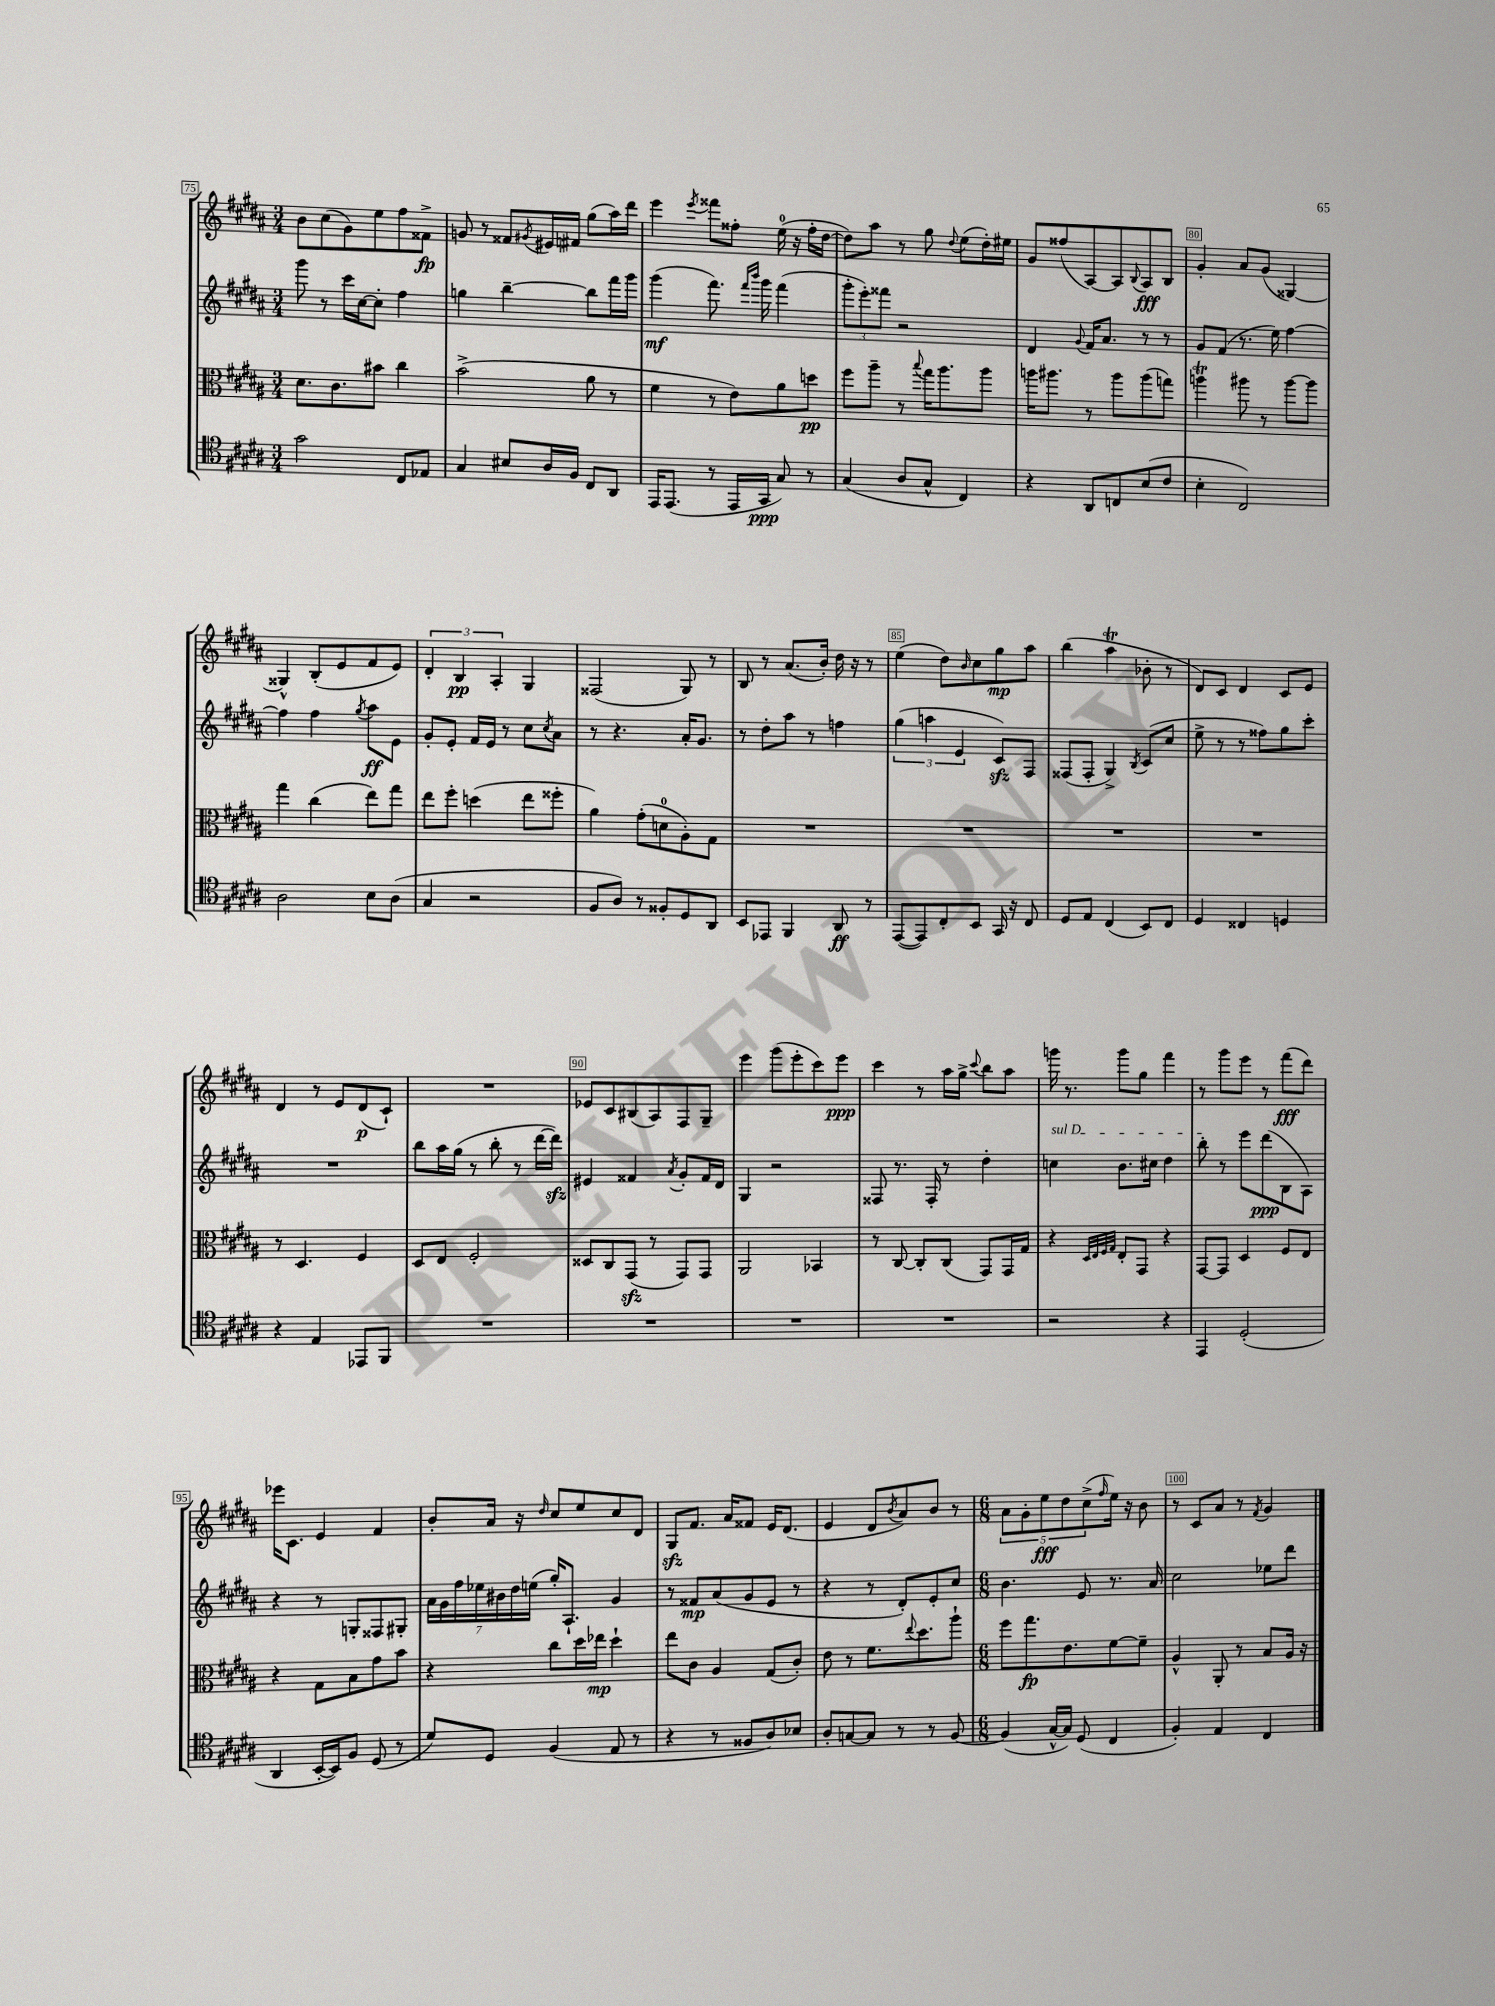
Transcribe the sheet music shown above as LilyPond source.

<<
\new StaffGroup <<
\new Staff = "s0" {
    \clef treble \key b \major \numericTimeSignature \time 3/4
    b'8 cis''8( gis'8) e''8 fis''8 fisis'8->\fp |
    g'8 r8 fisis'8 \acciaccatura { gis'8 } eis'16 fis'16 gis''8( ais''16) dis'''16 |
    e'''4 \acciaccatura { e'''8 } fisis'''8 fisis''8-. e''16-0( r16 fisis''16-. dis''16~ |
    dis''8) ais''8 r8 gis''8 \appoggiatura { dis''8 } e''8( dis''16-.) eis''16 |
    gis'8 fisis''8( ais8~) ais8 \appoggiatura { b8 } ais8\fff b8 |
    gis'4-. ais'8 gis'8( gisis4~) |
    gisis4-^ b8-.( e'8 fis'8 e'8) |
    \tuplet 3/2 { dis'4-. b4\pp ais4-. } gis4 |
    fisis2( gis8) r8 |
    b8 r8 ais'8.( b'16-.) dis''16 r16 r8 |
    e''4( dis''8) \grace { b'16 } cis''8 gis''8\mp ais''8 |
    b''4( ais''4\trill bes'8-. r8 |
    dis'8) cis'8 dis'4 cis'8 e'8 |
    dis'4 r8 e'8 dis'8\p( cis'8-!) |
    R2. |
    ees'8 cis'8 bis8( ais8) fis8 gis8-- |
    e'''4 gis'''8( e'''8-. cis'''8) e'''8\ppp |
    cis'''4 r8 ais''16 gis''16-> \appoggiatura { cis'''8 } b''8 ais''8 |
    g'''16 r8. g'''8 gis''8 fis'''4 |
    r8 gis'''8 e'''8 r8 fis'''8\fff( dis'''8) |
    ees'''16 cis'8. e'4 fis'4 |
    b'8-. ais'16 r16 \grace { dis''16 } cis''8 e''8 cis''8 dis'8 |
    gis8\sfz fis'8. ais'16 fisis'8 e'16 dis'8.( |
    e'4 dis'8 \acciaccatura { b'8 } ais'8) b'8 r8 |
    \numericTimeSignature \time 6/8 \tuplet 5/4 { ais'8 gis'8-. e''8\fff dis''8 cis''8->( } \grace { fis''16 } e''16) r16 b'8 |
    r8 cis'8 ais'8 r8 \acciaccatura { fis'8 } gis'4 \bar "|." |
}
\new Staff = "s1" {
    \clef treble \key b \major \numericTimeSignature \time 3/4
    gis'''8 r8 cis'''16 cis''16~ cis''8-. fis''4 |
    g''4 b''4~-- b''8 fis'''16 gis'''16 |
    gis'''4\mf( fis'''8.) \grace { fis'''16 b'''16 } gis'''16 fis'''4( |
    \tuplet 3/2 { gis'''8-. e'''8-.) fisis'''8 } r2 |
    dis'4 \appoggiatura { gis'8 } fis'16 ais'8. r8 r8 |
    gis'8 fis'8( r8. e''16) fis''4~ |
    fis''4 fis''4 \acciaccatura { gis''8 } ais''8\ff e'8 |
    gis'8-. e'8-. fis'16 e'16 r8 cis''8 \acciaccatura { cis''8 } ais'8 |
    r8 r4. ais'16-. gis'8. |
    r8 dis''8-. ais''8 r8 f''4 |
    \tuplet 3/2 { gis''4( a''4 e'4 } cis'8\sfz) fis8 |
    fisis8( fisis8-. gis4->) \acciaccatura { b8 } cis'8( cis''8 |
    e''8-> r8 r8 fisis''8) gis''8 cis'''8-. |
    R2. |
    b''8 ais''16 gis''16( r8 b''8-. r8 dis'''16~ dis'''16\sfz) |
    eis'4 fisis'4 \acciaccatura { ais'8 } gis'8-. fisis'16 dis'16 |
    gis4 r2 |
    fisis8 r8. fisis16-. r8 dis''4-. |
    \once \override TextSpanner.bound-details.left.text = \markup { \italic "sul D" } c''4\startTextSpan b'8. cis''16 dis''4 |
    b''8-.\stopTextSpan r8 e'''8 dis'''8\ppp( b8 ais8) |
    r4 r8 g8-. fisis8 gis8-. |
    \tuplet 7/4 { ais'16 gis'16 fis''16 ees''16 bis'16 dis''16 e''16( } gis''16-.) ais8.-! gis'4 |
    r8 fisis'8\mp ais'8( gis'8 e'8 r8 |
    r4 r8 dis'8-.) e'8-. cis''8 |
    \numericTimeSignature \time 6/8 b'4. e'8 r8. ais'16 |
    cis''2 ees''8 dis'''8 \bar "|." |
}
\new Staff = "s2" {
    \clef alto \key b \major \numericTimeSignature \time 3/4
    dis'8. cis'8. bis'8 cis''4 |
    b'2->( ais'8 r8 |
    fis'4 r8 e'8) ais'8 d''8\pp |
    fis''8 ais''8-- r8 \appoggiatura { b''8 } gis''16 ais''8. ais''8 |
    a''16 ais''8. r8 ais''8 ais''8( g''8) |
    a''4\trill ais''8 r8 ais''8~ ais''8 |
    gis''4 cis''4( e''8) gis''8 |
    e''8 fis''8-. d''4( e''8 fisis''8-. |
    ais'4) gis'8-.( d'8-0 ais8-.) gis8 |
    R2. |
    R2. |
    R2. |
    R2. |
    r8 dis4. fis4 |
    dis8 e8 fis2-. |
    disis8 cis8 gis,8\sfz( r8 gis,8) gis,8 |
    ais,2 bes,4 |
    r8 cis8~ cis8-. cis8( gis,8) gis,16 gis16 |
    r4 \grace { dis32 e32 fis32 gis32 } e8-. gis,8 r4 |
    gis,8~ gis,8 dis4 fis8 e8 |
    r4 gis8 b8 gis'8 b'8 |
    r4 cis''8 dis''16 ees''16\mp dis''4-! |
    e''8 cis'8 ais4 gis8( cis'8-.) |
    e'8 r8 fis'8. \appoggiatura { e''8 } dis''8. ais''8-! |
    \numericTimeSignature \time 6/8 fis''8 gis''8.\fp e'8. fis'8~ fis'8-- |
    ais4-^ ais,8-. r8 b8 ais16 r16 \bar "|." |
}
\new Staff = "s3" {
    \clef tenor \key b \major \numericTimeSignature \time 3/4
    gis'2 cis8 ees8 |
    gis4 bis8 ais16 fis16 cis8 ais,8 |
    e,16 e,8.( r8 e,16 gis,16\ppp gis8) r8 |
    gis4( ais8 gis8-^ cis4) |
    r4 ais,8 c8 b8( cis'8 |
    b4-. cis2) |
    ais2 b8 ais8( |
    gis4 r2 |
    fis8 ais8) r8 fisis8-. dis8 ais,8 |
    b,8 ees,8 fis,4 ais,8\ff r8 |
    e,8~( e,8) cis8-. b,8 gis,16 r16 cis8 |
    dis8 e8 cis4( b,8) cis8 |
    dis4 cisis4 d4 |
    r4 e4 ees,8 fis,8 |
    R2. |
    R2. |
    R2. |
    R2. |
    r2 r4 |
    e,4 dis2-.( |
    ais,4 b,16~-. b,16) fis8 dis8( r8 |
    dis'8) dis8 fis4( e8 r8 |
    r4 r8 fisis8 ais8) bes8 |
    ais8-. g8~ g8 r8 r8 fis8~ |
    \numericTimeSignature \time 6/8 fis4( gis16~-^ gis16) dis8( cis4 |
    fis4-.) e4 cis4 \bar "|." |
}
>>
>>
\layout { \context { \Score currentBarNumber = #75 \override BarNumber.break-visibility = ##(#f #t #t) barNumberVisibility = #(every-nth-bar-number-visible 5) \override BarNumber.stencil = #(make-stencil-boxer 0.1 0.3 ly:text-interface::print) } }
